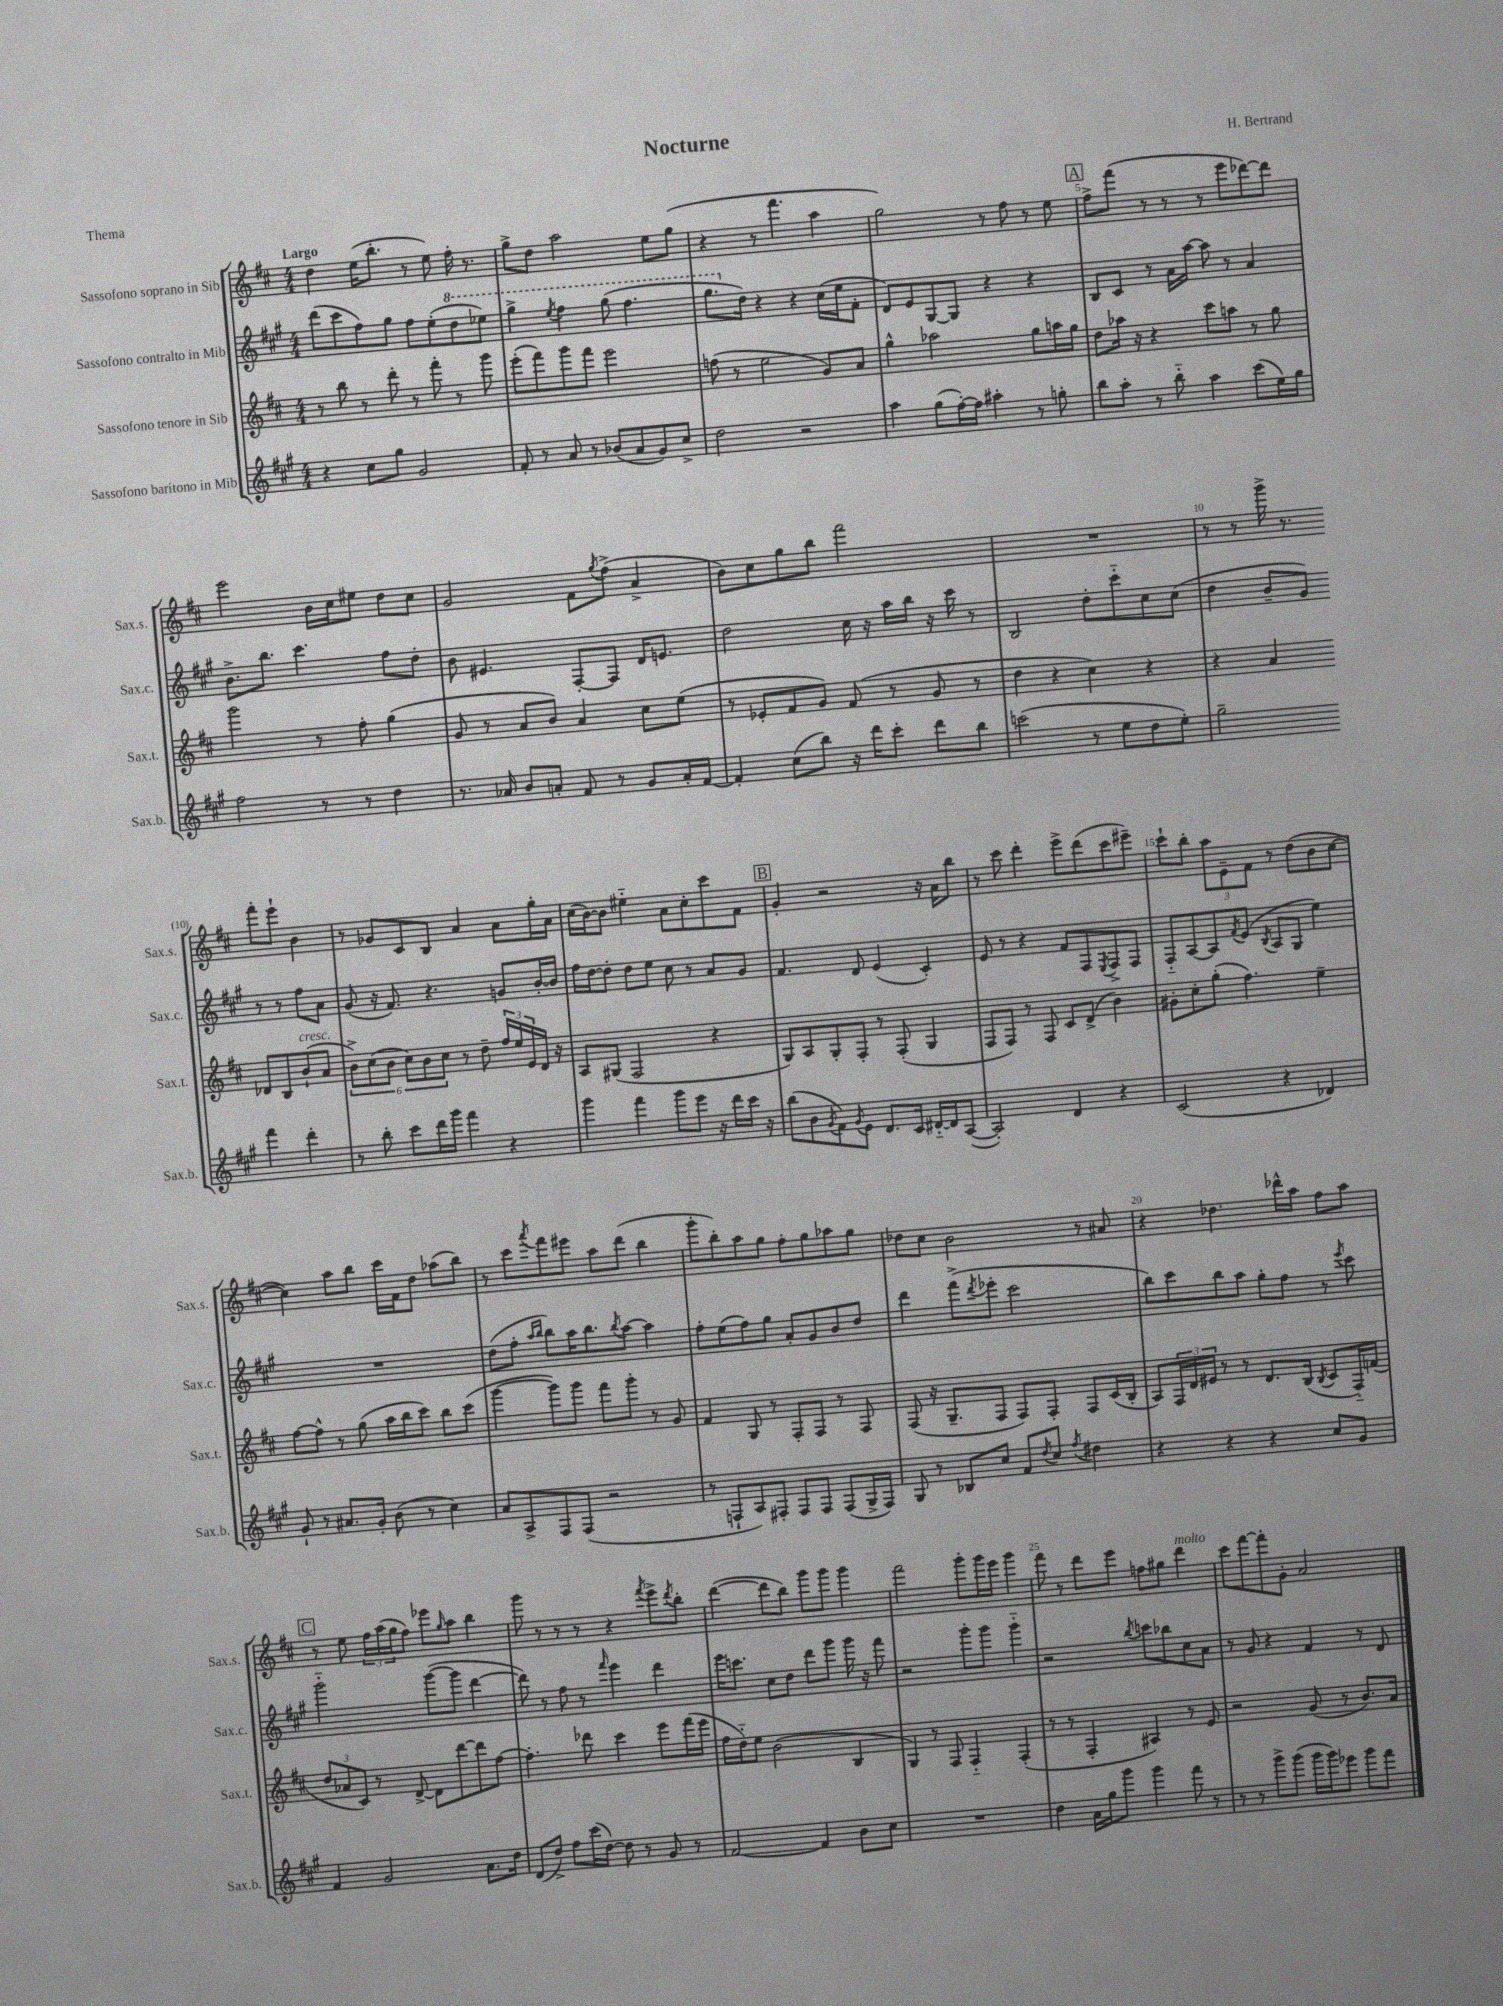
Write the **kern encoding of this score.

**kern	**kern	**kern	**kern
*part4	*part3	*part2	*part1
*staff4	*staff3	*staff2	*staff1
*I"Sassofono baritono in Mib	*I"Sassofono tenore in Sib	*I"Sassofono contralto in Mib	*I"Sassofono soprano in Sib
*I'Sax.b.	*I'Sax.t.	*I'Sax.c.	*I'Sax.s.
*clefG2	*clefG2	*clefG2	*clefG2
*k[f#c#g#]	*k[f#c#]	*k[f#c#g#]	*k[f#c#]
*M4/4	*M4/4	*M4/4	*M4/4
=1	=1	=1	=1
!	!	!	!LO:TX:a:B:t=Largo
4r	8r	(8ddd\L	4dd\
.	8bb\	8ccc#\	.
8cc#\L	8r	8ff#\)	(16ee\KL
.	.	.	8.bb'\J
8gg#\J	8ddd'\	8gg#\J	.
2g#/	8r	8ff#\L	8r
.	8fff#'\	(8ee'\	8ee\)
*	*	*8va	*
.	8r	8ddd\	16ff#'\
.	.	.	8.r
.	8ggg\	8eee-X\J)	.
=2	=2	=2	=2
8f#'/	(8eee'\L	4ggg#^\	8gg^\L
8r	8fff#\)	.	8dd\J
.	.	8qeee/	.
8a/	8ggg\	4fff#\	2aa\
8r	8fff#\J	.	.
(8b-X/L	2eee\	(8ggg#\	.
8a/	.	4.fff#\	.
8g#/)	.	.	8ee\L
8cc#^/J	.	.	(8gg\J
=3	=3	=3	=3
2dd\	(8ffn\	8.ggg#\L	4r
.	8r	.	.
*	*	*X8va	*
.	.	16dd\Jk)	.
.	2ee\	4r	8r
.	.	.	4.fff#\
2r	.	4r	.
.	8g/L)	(16cc#\LL	4aa\
.	.	16ee\J	.
.	8a/J	8f#'\J	.
=4	=4	=4	=4
4aa\	4gg^^\	8d/L)	2gg\)
.	.	8e/	.
(8gg#\L	2aa-X\	[8G#/	.
[16ff#'\L)	.	8G#/J]	.
16ff#\JJ]	.	.	.
4aa#X'\	.	4r	8r
.	.	.	8ff#\
8r	8gg\L	4r	8r
8ggn'\	16aan\L	.	8ee\
.	16gg\JJ	.	.
!!LO:REH:place=s1:t=A
=5	=5	=5	=5
8bb\L	8dd\L	8B/L	8ff#^\L
8aa'\J	16aa-X\Jk	8c#/J	(8fff#\J
.	16r	.	.
8r	4r	8r	8r
8bb\	.	16a\LL	8r
.	.	[16aa\JJ	.
4aa\	8ccc#\L	8aa\]	8r
.	8aan\J	8r	8eee\L
(8ccc#\L	8r	4a/	[8ddd-X\)
16ee\L)	8gg\	.	8ddd-\J]
16gg#\JJ	.	.	.
!!LO:LB:g=z
=6	=6	=6	=6
2ff#\	2ggg\	8.b^\L	2eee\
.	.	8.bb\J	.
.	.	4.ccc#\	.
8r	8r	.	16b\LL
.	.	.	16cc#\J
8r	8ff#'\	.	8ee#X\J
4dd\	(4gg\	8ff#\L	8dd\L
.	.	8dd'\J	8cc#\J
=7	=7	=7	=7
8.r	8g/	8b\	2g/
.	8r	4.e#X/	.
16a-X/	.	.	.
8b/L	8a/L	.	.
8an'/J	8b/J)	.	.
8f#/	4a/	[8F#'/L	8f#\L
.	.	.	8qgg/
8r	.	8F#/J]	(8ff#^\J
8g#/L	8cc#\L	16d/KL	4a^/
.	.	8.en/J	.
16a'/L	(8ee\J	.	.
[16f#/JJ	.	.	.
=8	=8	=8	=8
4f#'/]	8r	2dd\	8b\L)
.	8e-X'/L	.	8cc#\
(8cc#\L	8f#/	.	8gg\
8bb\J)	8g/J)	.	8bb\J
16r	(8f#/	16cc#\	2fff#\
16ddd\KL	.	16r	.
8ccc#'\J	8r	16aa\LL	.
.	.	16bb\JJ	.
8ddd\L	8g/	16r	.
.	.	16ccc#\	.
8bb\J	8r	8r	.
=9	=9	=9	=9
(2cccn\	4dd\	2B/	1r
.	4r	.	.
8r	4cc#\)	8dd'\L	.
8ee\L	.	8ccc#\	.
8dd\	4r	8cc#\	.
8ee'\J)	.	(8cc#\J	.
=10	=10	=10	=10
2gg#~\	4r	4dd\	8r
.	.	.	8r
.	4a/	8b~/L	16ggg^\
.	.	.	8.r
.	.	8g#/J)	.
4fff#\	8d-X/L	8r	8fff#'\L
.	8B/	8r	8eee`\J
!	!LO:TX:a:i:t=cresc.	!	!
4ddd'\	(8b`/	8ff#\L	4b\
.	8a/J	8a\J	.
!!LO:LB:g=z
=11	=11	=11	=11
8r	12b^\L)	(8g#/	8r
.	(12cc#\	.	.
8bb'\	.	16r	8g-X/L
.	12b\J	.	.
.	.	8.f#/)	.
8ccc#\L	12cc#\L)	.	8c#/
.	12b\	.	.
16ddd\L	.	4.r	8B/J
.	12cc#\J	.	.
16ggg#\JJ	.	.	.
4fff#\	8r	.	4a/
.	8dd~\	.	.
4r	24ff#/LL	8gn/L	8a\L
.	24ee/	.	.
.	24e/	.	.
.	16d/JJ	[16b'/L	16gg'\L
.	16r	16b/JJ]	16a\JJ
=12	=12	=12	=12
4ggg#\	8A/L	16ff#\LL	(16cc#\LL
.	.	[16dd\J	[16b\J)
.	(8G#X/J	8dd'\J]	8b\J]
4fff#\	2F#/	8dd\L	4ee#X\
.	.	8ee\J	.
8ggg#\L	.	8cc#\	8a\L
8eee\J	.	8r	8cc#'\
16r	4r	8a/L	8ccc#\
16ddd\LL	.	.	.
16ccc#\JJ	.	8g#/J	8f#\J
16r	.	.	.
!!LO:REH:place=s1:t=B
=13	=13	=13	=13
(8bb\L	8G/L)	4.f#/	4g'/
8b\	8A/	.	.
8qg#/	.	.	.
8f#\)	8G'/	.	2r
8qg#/	.	.	.
8e\J	8F#'/J	8d/	.
8.d/L	8r	(4e/	.
.	(8F#'/	.	.
16c#/Jk	.	.	.
[16d#X/LL	4G/	4c#'/)	16r
16d#/J]	.	.	16a\KL
([8A/J	.	.	8bb\J
=14	=14	=14	=14
2A'/])	8F#/L	8e/	8r
.	8F#/J)	8r	8ccc#\
.	8r	4r	4ddd'\
.	8F#/	.	.
4d/	8c#/L	8f#/L	8eee^\L
.	(8d^/J	8F#/	(8ddd\
.	.	8qE/	.
4r	4b\)	8F#^/	8ccc#\
.	.	8F#/J	8eee#X~\J)
=15	=15	=15	=15
(2c#/	8g#X'\L	8F#/L	8ccc#`\L
.	8cc#'\	[8A/	8bb'\J
.	(8gg'\J	8A/]	12aa\L
.	.	.	12e~\
.	.	8qf#/	.
.	4.ff#\)	(8e/J	.
.	.	.	12f#\J
.	.	8qB/	.
4r	.	8A/L	8r
.	.	8G#/J	(8dd\L
4d-X/)	4ee~\	4ee\)	8b\
.	.	.	[8cc#\J
!!LO:LB:g=z
=16	=16	=16	=16
8g#`/	[8ff#\L	1r	4cc#\])
8r	8ff#^^\J]	.	.
8.a#X/L	8r	.	8aa\L
.	(8gg\	.	8bb\J
16g#'/Jk	.	.	.
(8b\	16aa\LL	.	16ccc#\LL
.	16bb\J	.	16f#\J
8r	8ccc#\J)	.	8dd\J
4cc#\)	8bb\L	.	(8aa-X\L
.	(8ccc#\J	.	8bb\J)
=17	=17	=17	=17
8a/L	[4ggg\	(8dd\L	8r
8A^/	.	8ff#'\J	8ccc#\L
.	.	16qqaa/LL	.
.	.	16qqbb/JJ	8qaaa/
8F#/	8ggg\L])	8bb\L)	8fff#\
(8F#/J	8ggg\J	16aa\K	8eee#X\J
.	.	8.bb\	.
2r	8fff#\L	.	8aa\L
.	.	8qbb/	.
.	8ggg'\J	[8aa\J	(8ddd\J
.	8r	4aa\]	4bb\
.	8g/	.	.
=18	=18	=18	=18
8r	4f#/	8ff#'\L	8ggg'\L
8Fn`/L	.	(8ee\	8bb'\)
8A/)	8G/	8ff#\)	8aa\
8F#X'/J	8r	8gg#\J	8gg\J
8F#/L	8F#'/L	8a'/L	8ff#'\L
8F#/J	8F#/J	8g#/	8gg\
(8F#/L	8r	8b/	8aa-X\
16G#^/L	8F#/	8dd/J	8gg\J
16F#/JJ)	.	.	.
=19	=19	=19	=19
8G#/	(8F#/	4ddd\	8dd-X\L
8r	16r	.	8cc#\J
.	8.G~/L	.	.
8B-X/L	.	(8fff#^\L	2b\
.	.	8qddd/	.
8cc#/J	8F#/J	8eee-X'\J	.
8f#/L	8F#/L)	2ccc#\	.
8qdd/	.	.	.
8cc#/J	8F#'/J	.	.
8qff#/	.	.	.
4dd#X\	8F#/L	.	8r
.	(16c#/L	.	8a#X/
.	16B'/JJ	.	.
=20	=20	=20	=20
4r	8A/L)	8bb\L)	4r
.	24F#/L	8ccc#\	.
.	24d/	.	.
.	24e#X/JJ	.	.
4r	8r	8bb\	4.dd-X\
.	8r	8aa\J	.
4r	8.d/L	8gg#'\L	.
.	.	8ff#\J	16ddd-X^^\LL
.	(16B/Jk	.	16aa\JJ
.	8qB/	.	.
8cc#/L	8c#/L	8r	8ff#\L
.	.	8qeee/	.
8g#/J	16F#/L)	8ccc#\	8aa\J
.	(16fn/JJ	.	.
!!LO:LB:g=z
!!LO:REH:place=s1:t=C
=21	=21	=21	=21
4f#/	12dd/L	2ggg#\	8r
.	12a-X/	.	.
.	.	.	8ee\
.	12c#/J)	.	.
2g#/	8r	.	24ff#\LL
.	.	.	(24aa\
.	.	.	24gg\J
.	[8d^/	.	8ff#\J)
.	8d\L]	([8ggg#\L	8eee-X\L
.	.	.	16qqgg/
.	[8ddd\	8ggg#\J]	8aa\J
8.a\L	8ddd\]	[4ddd\	4bb\
.	[8ff#\J	.	.
16dd\Jk	.	.	.
=22	=22	=22	=22
(8d/L	4.ff#'\]	8ddd\])	8ggg\
8dd^/J)	.	8r	8r
8ff#\L	.	8ff#\	8r
(16ccc#\L	8ddd-X\	8r	8r
[16dd\JJ)	.	.	.
.	.	16qqfff#/	.
8dd\]	4ccc#\	4eee\	4r
8r	.	.	.
.	.	.	8qfff#/
8g#/	8eee\L	4ddd\	8eee^\L
.	.	.	8qddd/
8r	(16fff#\L	.	8bb'\J
.	16eee\JJ	.	.
=23	=23	=23	=23
[2f#/	16ff#\LL	16eee\KL	([4ddd\
.	16dd\J)	8.cccn\J	.
.	8ee\J	.	.
.	(2b\	8cc#\L	8ddd\L]
.	.	8dd\J	8bb\J)
4f#/]	.	8ddd\L	8ggg\L
.	.	8ggg#\J	8ggg\J
8b\L	4B/	16ggg#\	4ggg\
.	.	16r	.
8cc#\J	.	8fff#\	.
=24	=24	=24	=24
1r	4G/)	2r	2fff#\
.	8r	.	.
.	8F#/	.	.
.	4F#/	8ggg#'\L	8ggg'\L
.	.	8ggg#\J	16ggg\L
.	.	.	16eee\JJ
.	(4F#'/	4ggg#\	4ggg\
=25	=25	=25	=25
4dd\	8r	2r	8fff#\
.	8r	.	8r
16a\LL	4F#'/	.	8ddd\L
16gg#\J	.	.	.
8ggg#\J	.	.	8eee\J
.	.	8qbb/	.
4ggg#\	4A#X/)	8cccn\L	8ffn\L
.	.	8bb-X\	8gg#X\J
!	!	!	!LO:TX:a:i:t=molto
8fff#\	8r	8cc#\	4ddd\
8r	8e/	8a\J	.
=26	=26	=26	=26
8r	2r	8r	8ccc#\L
8r	.	8g#/	[8fff#\
8ggg#^\L	.	4r	8fff#'\]
(8ggg#\J	.	.	8g'\J
16ggg#\LL	(8g/	4f#/	2a/
16ggg#\J)	.	.	.
8eee-X\J	8r	.	.
8ggg#\L	8.b/L)	8r	.
8fff#\J	.	8d/	.
.	16a/Jk	.	.
==	==	==	==
*-	*-	*-	*-
